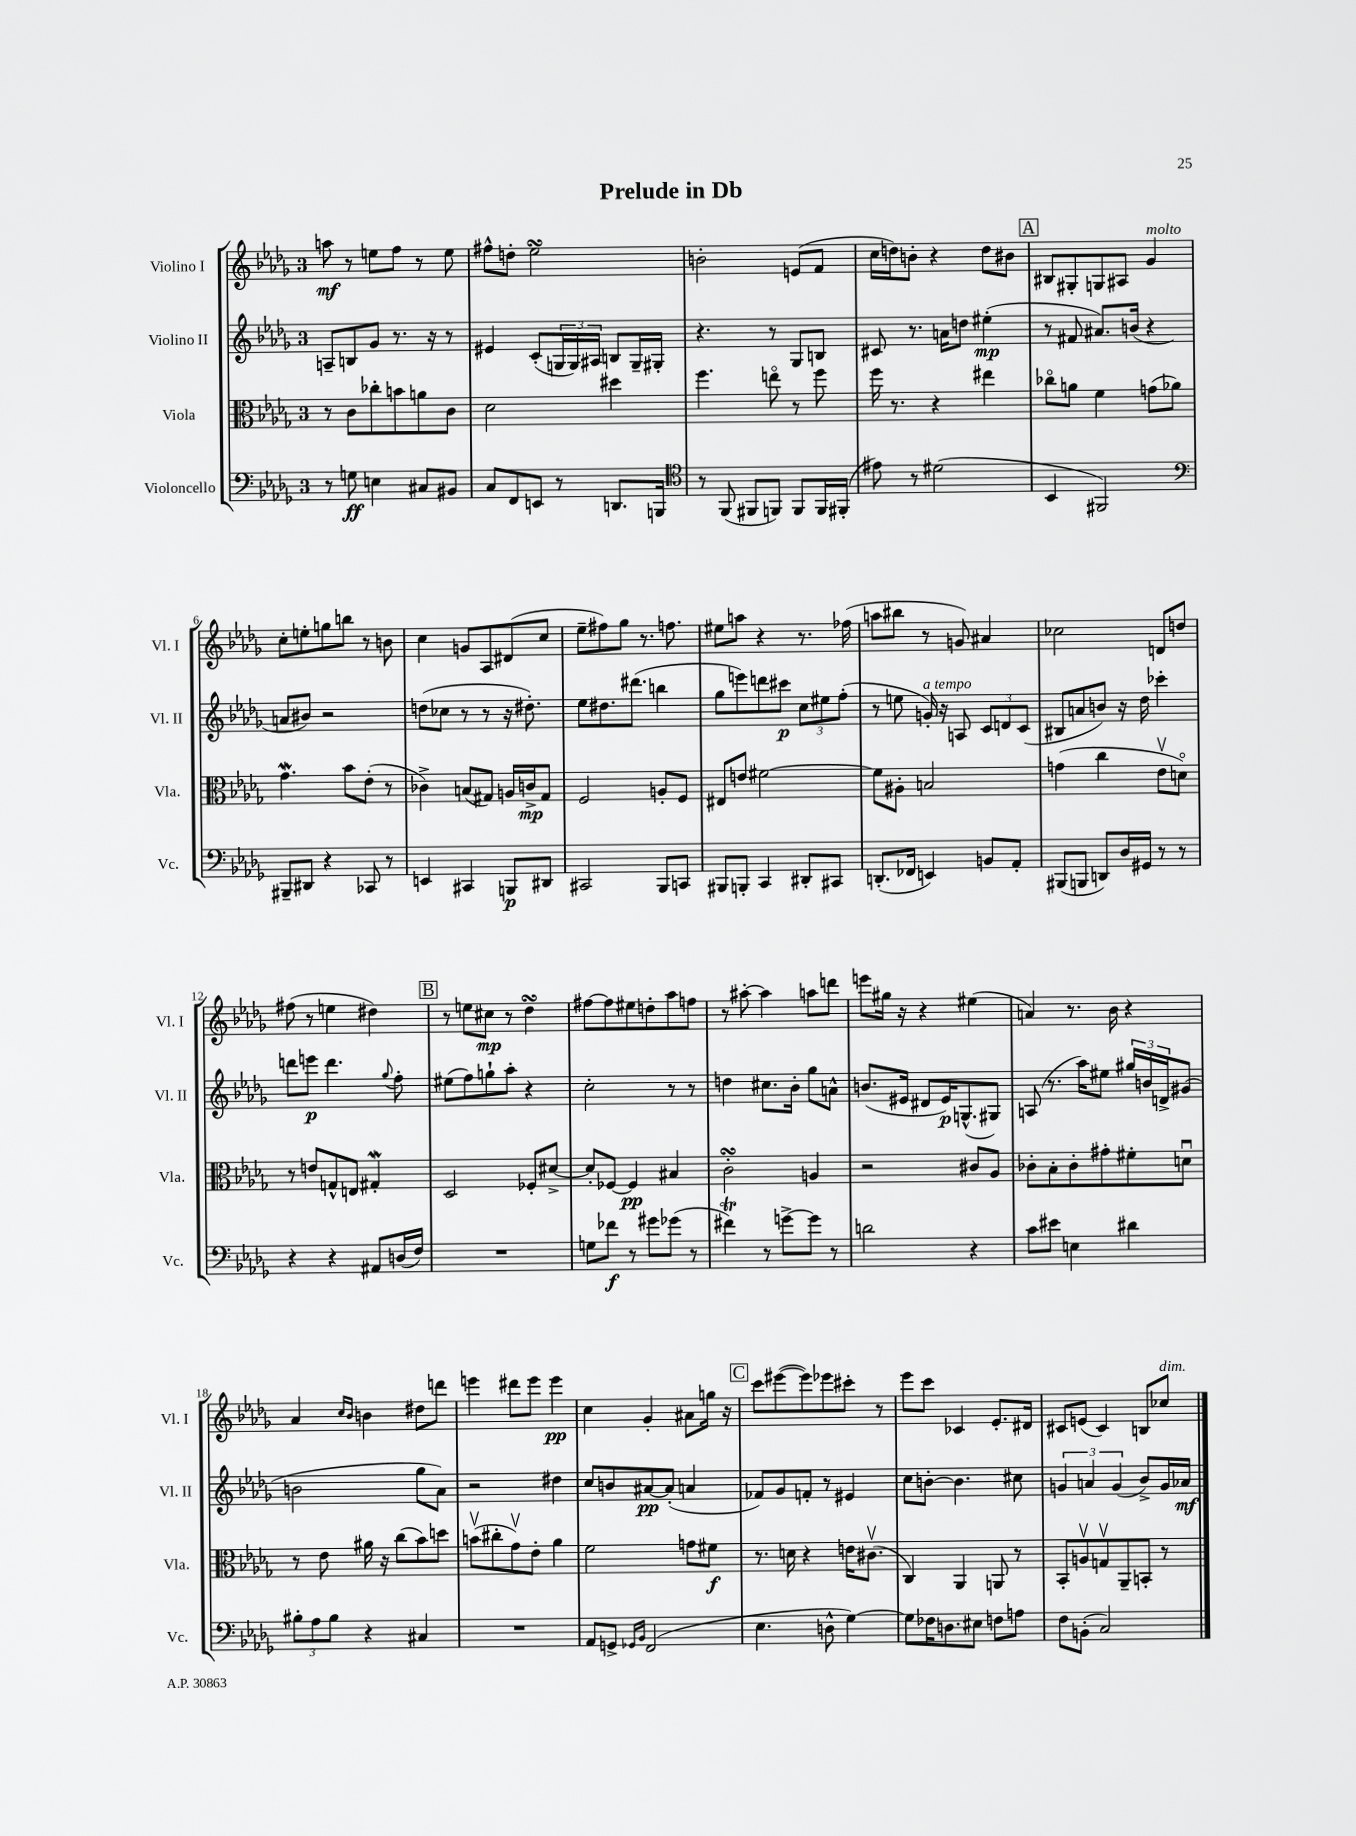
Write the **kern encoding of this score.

**kern	**kern	**kern	**kern
*staff4	*staff3	*staff2	*staff1
*clefF4	*clefC3	*clefG2	*clefG2
*k[b-e-a-d-g-]	*k[b-e-a-d-g-]	*k[b-e-a-d-g-]	*k[b-e-a-d-g-]
*M3/4	*M3/4	*M3/4	*M3/4
8r	8r	8A~/L	8aa\
8G\	8c\L	8B/	8r
4E\	8cc-'\	8g-/J	8ee\L
.	8b\	8.r	8ff\J
8C#/L	8a\	.	8r
.	.	16r	.
8BB#/J	8c\J	8r	8ee\
=	=	=	=
8C/L	2d-\	4e#/	8ff#^^\L
8FF/	.	.	8dd'\J
8EE/J	.	(8c'/L	2ee-\
8r	.	24G/L	.
.	.	24G/)	.
.	.	24A#/JJ	.
8.DD/L	4dd#\	8B/L	.
.	.	16G~/L	.
16BBB/Jk	.	16G#'/JJ	.
=	=	=	=
*clefC4	*	*	*
8r	4.ff\	4.r	2b'\
(8FF/	.	.	.
8FF#/L	.	.	.
8FF/J)	8eeo\	8r	.
8FF/L	8r	8G-/L	(8e/L
16FF/L	8ff\	8B/J	8f/J
(16FF#'/JJ	.	.	.
=	=	=	=
8e#\)	16ff\	8c#/	16cc\LL
.	8.r	.	16dd\J)
8r	.	8.r	8b'\J
(2d#\	4r	.	4r
.	.	16a\LK	.
.	.	8dd\J	.
.	4ee#\	(4ee#'\	8dd\L
.	.	.	8b#\J
=	=	=	=
4BB-/	8cc-o\L	8r	8B#/L
.	8a\J	8f#/	8G#'/
2FF#/)	4f\	8.a#/L)	8G/
.	.	.	8A#/J
.	.	(16b/Jk	.
.	(8g\L	4r	4g-/
.	8a-\J)	.	.
=	=	=	=
*clefF4	*	*	*
8BBB#~/L	4.g-\	8a/L	8cc'\L
8DD#/J	.	8b#/J)	8ee'\
4r	.	2r	8gg\
.	8b-\L	.	8bb\J
8CC-/	(8e-'\J	.	8r
8r	8r	.	8b\
=	=	=	=
4EE/	4c-^\)	(8dd\L	4cc\
.	.	8cc-\J	.
4CC#/	(8B/L	8r	8g/L
.	8G#/J)	8r	8A-/
8BBB/L	16A/LL	16r	(8d#/
.	16c^/J	8.dd#'\)	.
8DD#/J	8G#/J	.	8cc/J
=	=	=	=
2CC#/	2F/	8ee-\L	8ee-~\L
.	.	8.dd#\	8ff#\)
.	.	.	8gg-\J
.	.	(8.ddd#\J	.
.	.	.	8.r
8BBB-/L	8A'/L	4bb\	.
.	.	.	8.ff\
8CC/J	8F/J	.	.
=	=	=	=
8BBB#/L	8E#/L	8gg-\L	8ee#\L
8BBB'/J	8e/J	8eee\)	8aa\J
4CC/	[2f#\	8ddd\	4r
.	.	8ccc#\J	.
8DD#'/L	.	12cc\L	8.r
.	.	12ee#\	.
8CC#/J	.	.	.
.	.	(12ff'\J	.
.	.	.	(16ff-\
=	=	=	=
(8.DD'/L	8f#\]L	8r	8aa\L
.	8A#'\J	8ee\	8bb#\J
16FF-/Jk	.	.	.
4EE/)	2B/	16g'/)	8r
.	.	16r	.
.	.	8A/	8g/)
8BB/L	.	12c/L	4a#/
.	.	12d/	.
8AA-'/J	.	.	.
.	.	(12c/J	.
=	=	=	=
(8BBB#/L	(4g\	8B#/L	2cc-\
8BBB/J	.	8a/	.
8DD/L)	4cc\	8b/J)	.
16D-/L	.	16r	.
16GG#/JJ	.	16dd-\	.
8r	8e-v\L	4ccc-'\	8d/L
8r	8do\J)	.	8dd/J
=	=	=	=
4r	8r	8ddd\L	(8ff#\
.	8e/L	8eee\J	8r
4r	8G^^/	4.ddd\	4ee\
.	8E/J	.	.
8AA#/L	4G#'/	.	4dd#\)
.	.	8qqgg-/	.
(16D/L	.	8ff'\	.
16F/JJ)	.	.	.
=	=	=	=
2.r	2D-/	(8ee#\L	8r
.	.	8ff\)	8ee\L
.	.	8gg`\	8cc#\J
.	.	8aa-'\J	8r
.	8F-'/L	4r	4dd-\
.	[8d#^/J	.	.
=	=	=	=
8G\L	8d#'/]L	2cc'\	[8ff#\L
8f-\J	[8F-/J	.	8ff#\]
8r	4F-/]	.	8ee#\
8g#\L	.	.	8dd'\
(8g-\J	4B#/	8r	8aa-\
8r	.	8r	8ff\J
=	=	=	=
4f#\)	2c'\	4dd\	8r
.	.	.	[8aa#'\
8r	.	8.cc#\L	4aa#\]
[8g^\L	.	.	.
.	.	16b-'\Jk	.
8g\]J	4A/	8gg-\L	8aa\L
8r	.	8a^^\J	8ddd\J
=	=	=	=
2d\	2r	(8.b/L	8eee\L
.	.	.	16gg#\Jk
.	.	16e#/Jk	16r
.	.	8d#/L	4r
.	.	16e#/K)	.
.	.	(8.G^^/	.
4r	8c#/L	.	(4ee#\
.	8A-/J	8G#/J)	.
=	=	=	=
8c\L	8c-'\L	(8A/	4a/)
8e#\J	8B-'\	8.r	.
4E\	8c-'\	.	8.r
.	.	16aa-\LK)	.
.	8g#'\	8ee#\J	.
.	.	.	16b-\
4d#\	8f#'\	24gg#/LL	4r
.	.	24b/	.
.	.	24d^/J	.
.	8du\J	(8g#/J	.
=	=	=	=
12B#'\L	8r	2b\	4a-/
12A-\	.	.	.
.	8e-\	.	.
12B#\J	.	.	.
.	.	.	16qqcc/LL
.	.	.	16qqb-/JJ
4r	16a#\	.	4b\
.	16r	.	.
.	(8cc\L	.	.
4C#/	8b-\)	8gg-\L	8dd#\L
.	8dd\J	8a-\J)	8ddd\J
=	=	=	=
2.r	(8bv\L	2r	4eee\
.	8cc#'\	.	.
.	8g-v\)	.	8ddd#\L
.	8e-'\J	.	8eee\J
.	4a-\	4dd#\	4eee\
=	=	=	=
8AA-/L	2f\	8cc/L	4cc\
8GG^/J	.	8b/	.
16qqGG-/LL	.	.	.
16qqBB-/JJ	.	.	.
(2FF/	.	[8a#/	4g-'/
.	.	(8a#'/]J	.
.	8g\L	4a/	8a#\L
.	8f#\J	.	16gg\Jk
.	.	.	16r
=	=	=	=
4.E-\	8.r	8f-/L)	8ccc\L
.	.	8g-/	([8eee#\
.	16d\	.	.
.	4r	8f'/J	8eee#\])
8D^^\	.	8r	8eee-\
[4G-\)	16e\LK	4e#/	8ccc#'\J
.	(8.c#v\J	.	.
.	.	.	8r
=	=	=	=
8G-\]L	4C/)	8cc\L	8eee-\L
16F-\K	.	[8b'\J	8ccc\J
8.D\	.	.	.
.	4AA-/	4.b\]	4c-/
8E#\J	.	.	.
8F\L	8AA/	.	8.e-'/L
8A\J	8r	8cc#\	.
.	.	.	16d#/Jk
=	=	=	=
8F\L	8BB-'/L	6g/	8c#/L
(8BB'\J	8Av/	.	(8e/J
.	.	6a/	.
2C/)	8Gv/	.	4c#/)
.	.	(6g/	.
.	8AA-~/	.	.
.	8BB'/J	8b-^/L)	8B/L
.	8r	16g/L	8cc-/J
.	.	16a-/JJ	.
==	==	==	==
*-	*-	*-	*-
